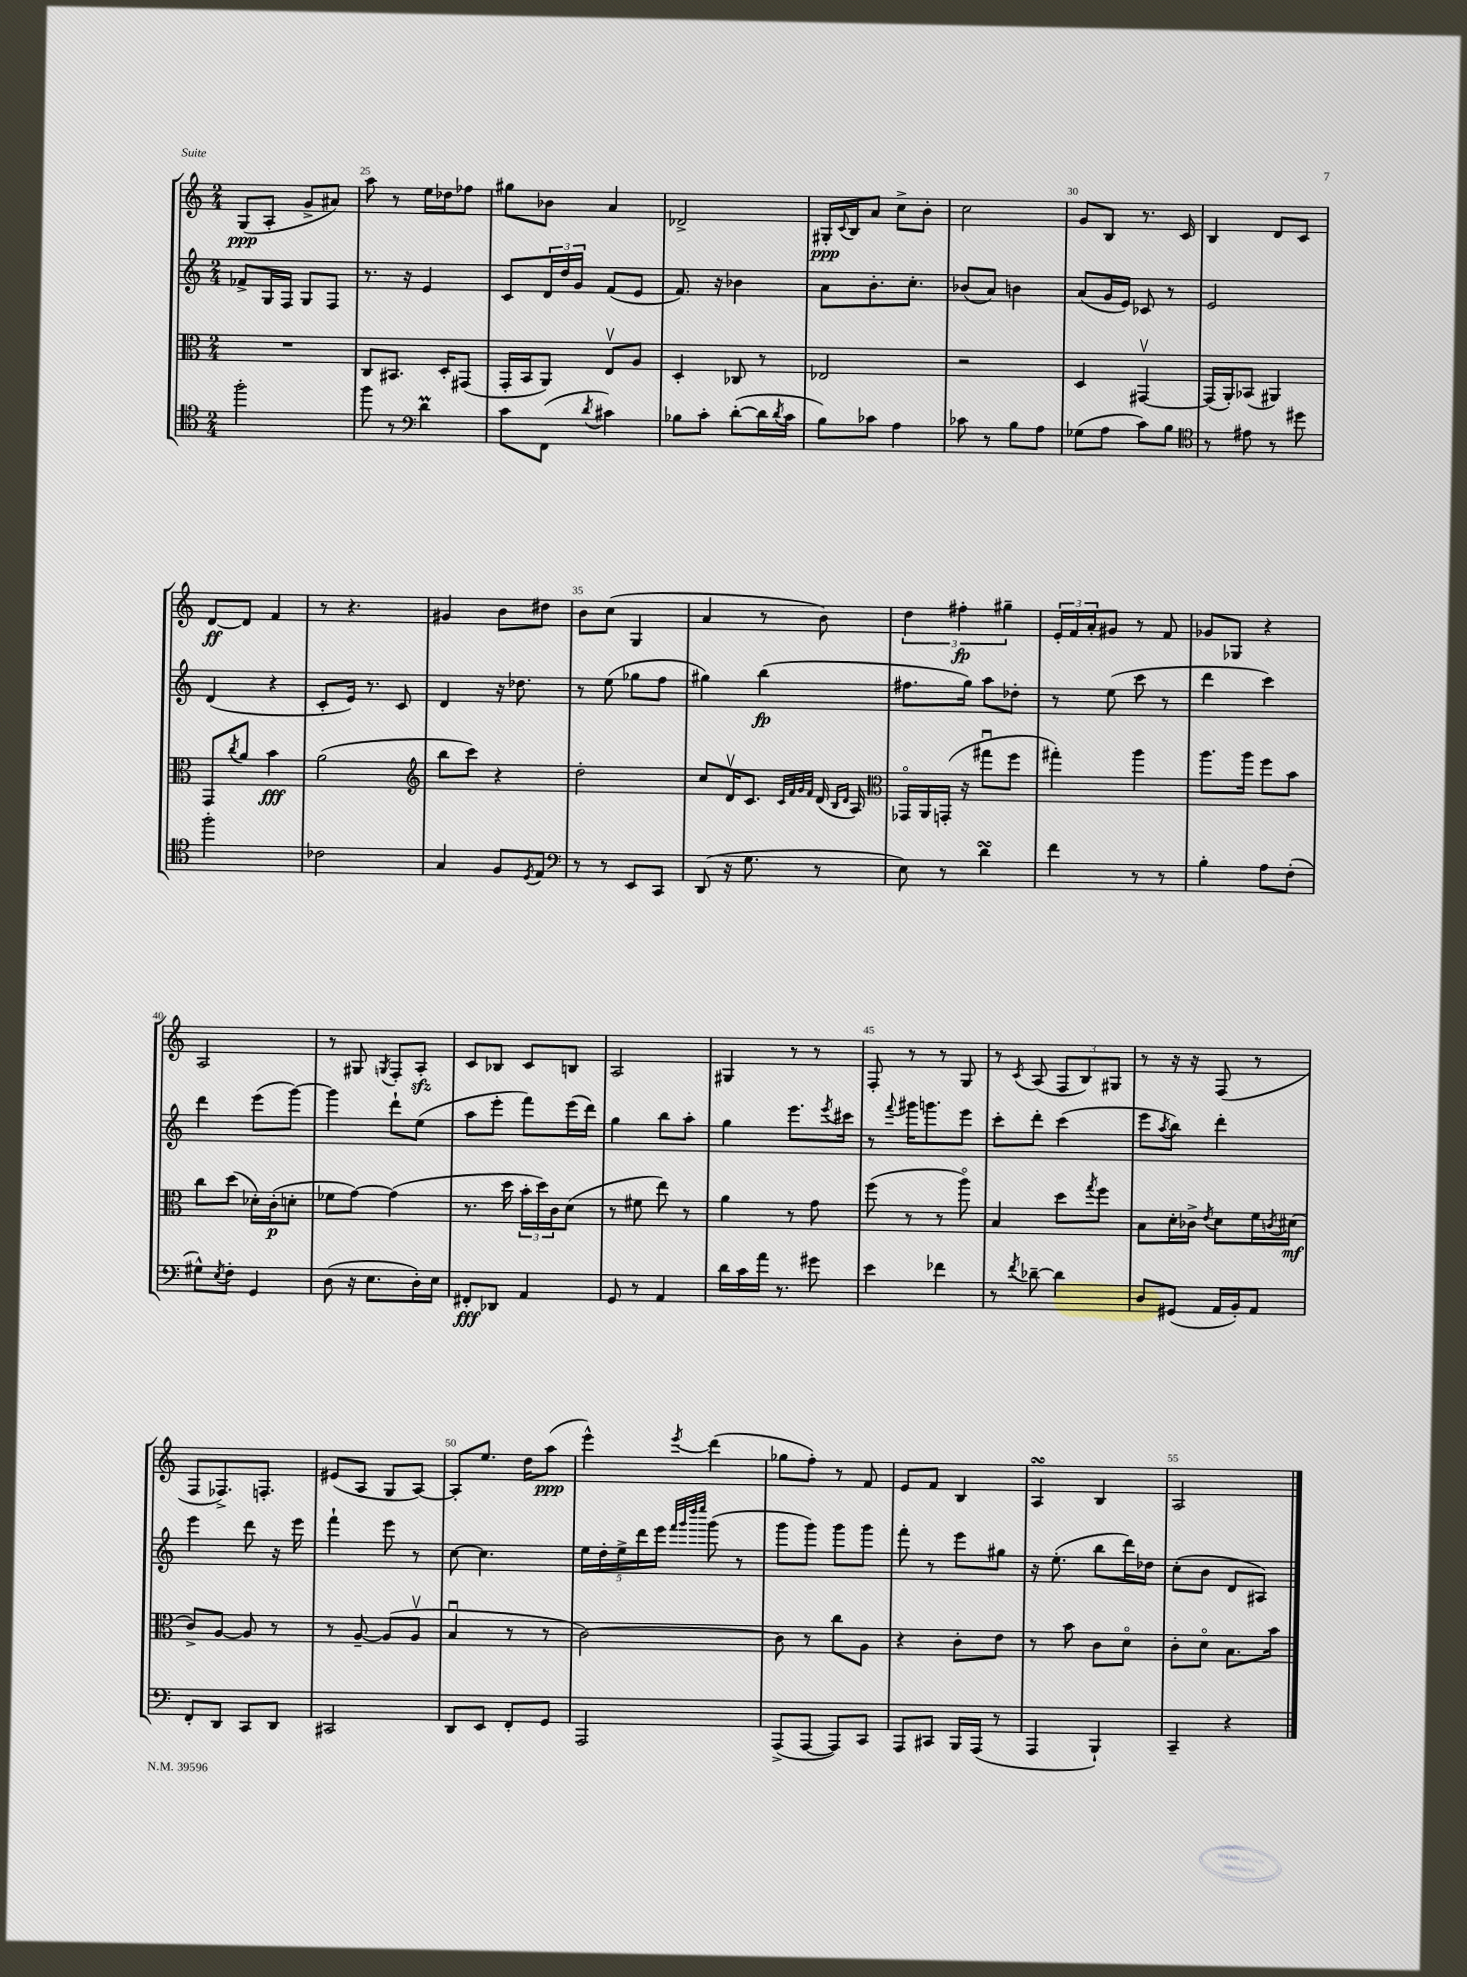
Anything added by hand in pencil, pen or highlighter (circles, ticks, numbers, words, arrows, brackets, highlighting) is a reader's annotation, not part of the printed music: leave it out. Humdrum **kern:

**kern	**kern	**kern	**kern
*staff4	*staff3	*staff2	*staff1
*clefC4	*clefC3	*clefG2	*clefG2
*k[]	*k[]	*k[]	*k[]
*M2/4	*M2/4	*M2/4	*M2/4
2ff'	2r	8f-^	(8G
.	.	16G	8A'
.	.	16F	.
.	.	8G	8g^
.	.	8F	8a#)
=	=	=	=
8ff	8C	8.r	8aa
8r	8.BB#	.	8r
.	.	16r	.
*clefF4	*	*	*
4d	.	4e	16ee
.	16D'	.	16dd-
.	(8GG#	.	8ff-
=	=	=	=
8c	16GG'	8c	8gg#
.	16BB	.	.
(8FF	8AA)	24d	8b-
.	.	24dd	.
.	.	24g	.
8qd	.	.	.
4c#)	8Ev	(8f	4a
.	8A	8e	.
=	=	=	=
8B-	4D'	8.f)	2d-^
8c'	.	.	.
.	.	16r	.
([8d'	8C-	4b-	.
16d]	8r	.	.
8qd	.	.	.
16c	.	.	.
=	=	=	=
8B)	2E-	8a	16G#'
.	.	.	8qqc
.	.	.	16B
8c-	.	8.b'	8a
4A	.	.	8cc^
.	.	8.cc'	.
.	.	.	8b'
=	=	=	=
8c-	2r	(8b-	2cc
8r	.	8a)	.
8B	.	4b	.
8A	.	.	.
=	=	=	=
(8G-	4D	(8a	8g
8A	.	16g	8B
.	.	16e)	.
8c)	[4GG#v	8c-	8.r
8B	.	8r	.
.	.	.	16c
=	=	=	=
*clefC4	*	*	*
8r	(16GG#]	2e	4B
.	16AA')	.	.
8e#	(8BB-	.	.
8r	4AA#)	.	8d
8dd#	.	.	8c
=	=	=	=
2ff'	8GG	(4d	[8d
.	8qcc	.	.
.	8a	.	8d]
.	4b	4r	4f
=	=	=	=
2c-	(2a	8c'	8r
.	.	16e)	4.r
.	.	8.r	.
.	.	8c	.
=	=	=	=
*	*clefG2	*	*
4G	8bb	4d	4g#
.	8ccc)	.	.
8F	4r	16r	8b
.	.	8.dd-	.
8qD	.	.	.
8E	.	.	8dd#
=	=	=	=
*clefF4	*	*	*
8r	2dd'	8r	8b
8r	.	(8ee	(8cc
8EE	.	8gg-	4G
8CC	.	8ff	.
=	=	=	=
(8DD	8cc	4gg#)	4a
16r	16dv	.	.
8.G	8.c	.	.
.	.	(4bb	8r
.	32qqc	.	.
.	32qqf	.	.
.	32qqg	.	.
.	32qqf	.	.
8r	(16d	.	8b)
.	16qqB	.	.
.	16qqd	.	.
.	16A)	.	.
=	=	=	=
*	*clefC3	*	*
8E)	16GG-o	8.ff#	6dd
.	16AA	.	.
8r	(16GG'	.	.
.	.	.	6ff#'
.	16r	16gg)	.
4d	8gg#u	8aa	.
.	.	.	6gg#~
.	8ff	8dd-'	.
=	=	=	=
4f	4gg#')	8r	24e'
.	.	.	24f
.	.	.	24a'
.	.	(8ee	8g#
8r	4aa	8ccc	8r
8r	.	8r	8f
=	=	=	=
4B'	8.aa	4ddd	8g-
.	.	.	8G-
.	16aa	.	.
8A	8ff	4ccc)	4r
(8F'	8b	.	.
=	=	=	=
8G#^^)	8cc	4ddd	2A
8qE	.	.	.
8F'	(8dd	.	.
4GG	16d-')	(8eee	.
.	(16c'	.	.
.	8d'	[8ggg)	.
=	=	=	=
(8D	8f-	4ggg]	8r
16r	[8g)	.	8G#
8.E	.	.	.
.	.	.	8qG
.	(4g]	8ddd`	8F'
16D')	.	(8ee	8A'
16E	.	.	.
=	=	=	=
8FF#'	8.r	8aa	8c
8DD-	.	8eee'	8B-
.	16dd	.	.
4AA	24b'	8fff)	8c
.	24dd)	.	.
.	24c	.	.
.	(8d	(16eee	8B
.	.	16ddd)	.
=	=	=	=
8GG	8r	4gg	2A
8r	8f#	.	.
4AA	8ee)	8bb	.
.	8r	8aa'	.
=	=	=	=
16d	4a	4gg	4G#
16c	.	.	.
16a	.	.	.
8.r	.	.	.
.	8r	8.eee	8r
8g#	8g	.	8r
.	.	8qeee	.
.	.	16ccc#	.
=	=	=	=
4e	(8ff	8r	8F'
.	.	8qqfff	.
.	8r	16ggg#	8r
.	.	8.ggg	.
4f-	8r	.	8r
.	8aao)	8eee	8G
=	=	=	=
8r	4B	8ccc'	8r
8qf	.	.	8qc
[8d-~	.	8ddd'	(8A
4d-]	8dd	(4ccc	12F
.	.	.	12B)
.	8qgg	.	.
.	8ff	.	.
.	.	.	12G#
=	=	=	=
8D	8B	8eee	8r
.	.	8qaa	.
(8GG#	16d'	8bb)	16r
.	16c-^	.	16r
.	8qe	.	.
16AA	8d	4ddd'	(8F
16BB')	.	.	.
8AA	16f	.	8r
.	8qc	.	.
.	(16d#	.	.
=	=	=	=
8FF'	8c^)	4eee	8F
8DD	[8A	.	8.F-^)
8CC	8A]	8ddd	.
.	.	.	8.F'
8DD	8r	16r	.
.	.	16eee	.
=	=	=	=
2CC#	8r	4fff`	(8e#
.	[8A~	.	8A
.	(8A]	8eee	8G
.	8Av	8r	[8A)
=	=	=	=
8DD	4Bu	[8cc	8A']
8EE	.	4.cc]	8.ee
8FF'	8r	.	.
.	.	.	16dd
8GG	8r	.	(8aa
=	=	=	=
2AAA	[2c)	20ee	4eee^^)
.	.	20dd'	.
.	.	20ee^	.
.	.	20ddd	.
.	.	20eee	.
.	.	32qqfff	.
.	.	32qqggg	.
.	.	32qqdddd	.
.	.	32qqeeee	8qeee
.	.	(8ggg	(4ddd
.	.	8r	.
=	=	=	=
(8AAA^	8c]	8ggg	8gg-
[8AAA	8r	8ggg)	8ff')
8AAA])	8cc	8ggg	8r
8CC	8A	8ggg	8f
=	=	=	=
8AAA	4r	8fff'	8e
8CC#	.	8r	8f
16BBB	8c'	8eee	4B
(16AAA	.	.	.
8r	8e	8gg#	.
=	=	=	=
4AAA	8r	16r	4A
.	.	(8.ee'	.
.	8b	.	.
4BBB`)	8c	8bb	4B
.	8do	16ddd)	.
.	.	16dd-	.
=	=	=	=
4CC~	8c'	(8cc'	2A
.	8do	8b	.
4r	8.B	8d	.
.	.	8A#)	.
.	16b	.	.
==	==	==	==
*-	*-	*-	*-
